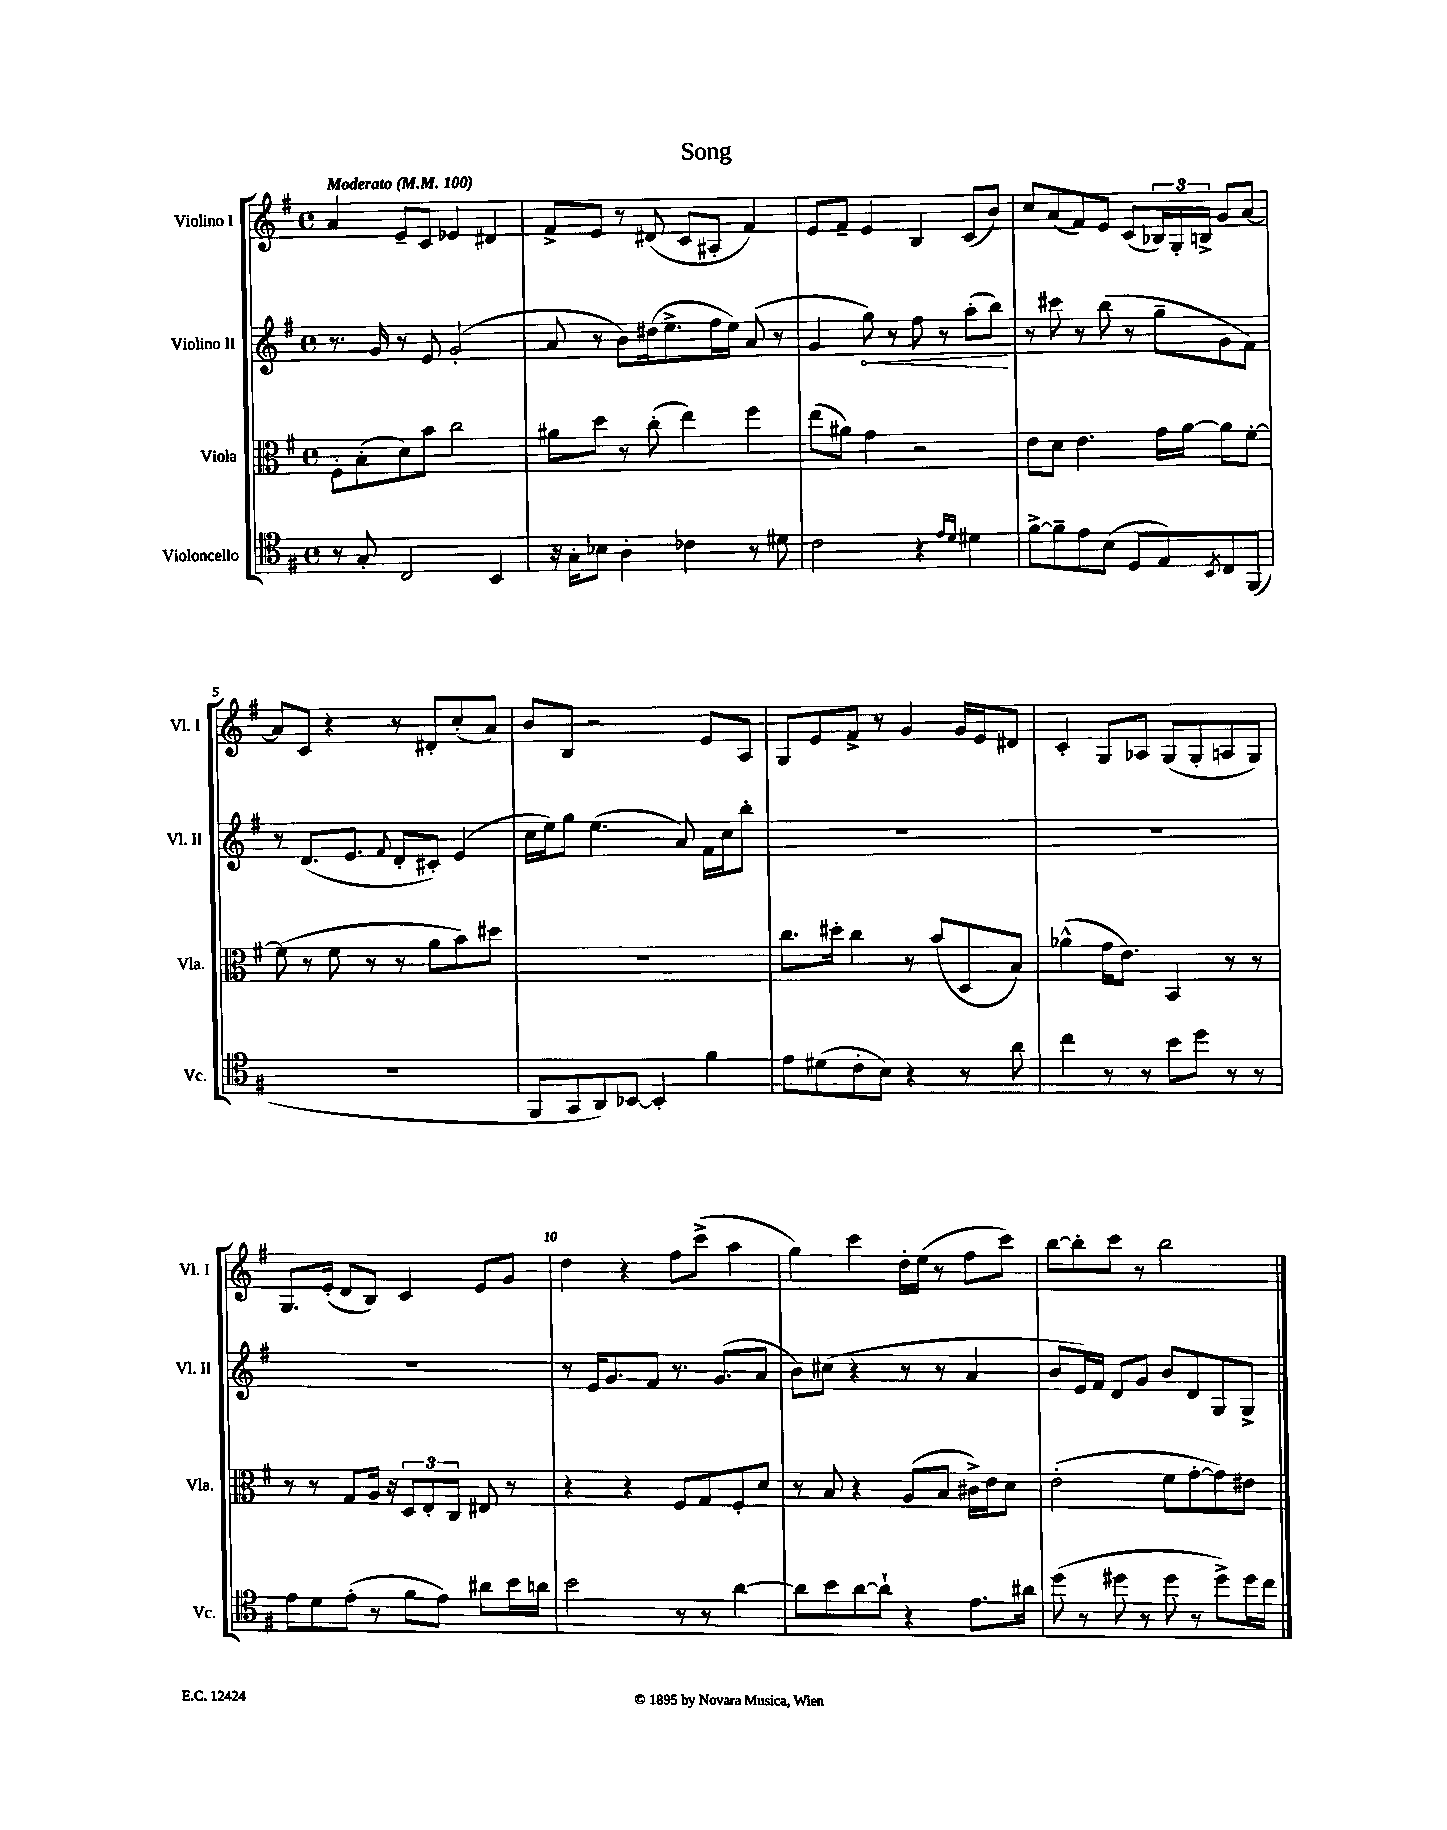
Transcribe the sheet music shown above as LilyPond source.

\header { title = "Song" }
<<
\new StaffGroup <<
\new Staff = "s0" \with { instrumentName = "Violino I" shortInstrumentName = "Vl. I" } {
    \clef treble \key g \major \defaultTimeSignature \time 4/4 \tempo "Moderato" 4 = 100
    a'4 e'8-- c'8 ees'4 dis'4 |
    fis'8-> e'8 r8 dis'8( c'8 ais8-. fis'4) |
    e'8 fis'8-- e'4 b4 c'8( b'8) |
    c''8 a'8( fis'8) e'8 c'8( \tuplet 3/2 { bes16) g16-. b16-> } g'8 a'8~ |
    a'8 c'8 r4 r8 dis'8-. c''8-.( a'8) |
    b'8 b8 r2 e'8 a8 |
    g8 e'8 fis'8-> r8 g'4 g'16 e'16 dis'8 |
    c'4-. g8 aes8 g8( g8-. a8 g8) |
    g8. e'16-.( d'8 b8) c'4 e'8 g'8 |
    d''4 r4 fis''8 c'''8->( a''4 |
    g''4) c'''4 d''16-. e''16( r8 fis''8 c'''8) |
    b''8~ b''8-. c'''8 r8 b''2 \bar "|." |
}
\new Staff = "s1" \with { instrumentName = "Violino II" shortInstrumentName = "Vl. II" } {
    \clef treble \key g \major \defaultTimeSignature \time 4/4
    r8. g'16 r8 e'8 g'2-.( |
    a'8 r8 b'8) dis''16( e''8.-> fis''16 e''16) a'8( r8 |
    g'4 \once \override Hairpin.circled-tip = ##t g''8\<) r8 fis''8 r8 a''8-.( b''8\!) |
    r8 cis'''8 r8 b''8( r8 g''8-- g'8 fis'8) |
    r8 d'8.( e'8. \appoggiatura { fis'8 } d'8-. cis'8-.) e'4( |
    c''16 e''16) g''8 e''4.( a'8) fis'16 c''16 b''8-. |
    R1 |
    R1 |
    R1 |
    r8 e'16 g'8. fis'8 r8. g'8.( a'8 |
    b'8) cis''8( r4 r8 r8 a'4 |
    b'8 e'16) fis'16 d'8 g'8 b'8 d'8 g8 g8-> \bar "|." |
}
\new Staff = "s2" \with { instrumentName = "Viola" shortInstrumentName = "Vla." } {
    \clef alto \key g \major \defaultTimeSignature \time 4/4
    fis8-. b8-.( d'8) b'8 c''2 |
    ais'8 d''8 r8 c''8-.( e''4) fis''4 |
    e''8( ais'8) g'4 r2 |
    e'8 d'8 e'4. g'16 a'16~ a'8 fis'8~-. |
    fis'8( r8 fis'8 r8 r8 a'8 b'8) dis''8 |
    R1 |
    c''8. dis''16-. c''4 r8 b'8( d8 b8) |
    aes'4-^( g'16 e'8.) b,4 r8 r8 |
    r8 r8 g8 a16 r16 \tuplet 3/2 { d8 e8-. c8 } eis8 r8 |
    r4 r4 fis8 g8 fis8-. d'8 |
    r8 b8 r4 a8( b8 cis'16->) e'16 d'8 |
    e'2-.( fis'8 g'8~-. g'8) eis'8 \bar "|." |
}
\new Staff = "s3" \with { instrumentName = "Violoncello" shortInstrumentName = "Vc." } {
    \clef tenor \key g \major \defaultTimeSignature \time 4/4
    r8 g8-. c2 b,4 |
    r16 g16-. bes8 a4-. ces'4 r8 dis'8 |
    c'2 r4 \grace { e'16 d'16 } dis'4 |
    fis'8~-> fis'8-- e'8 b8( d8 e8) \acciaccatura { b,8 } c8 fis,8( |
    R1 |
    fis,8 g,8 a,8) bes,8~ bes,4-. fis'4 |
    e'8 dis'8( c'8-. b8) r4 r8 a'8 |
    c''4 r8 r8 b'8 d''8 r8 r8 |
    e'8 d'8 e'8-.( r8 fis'8 e'8) ais'8 b'16 a'16 |
    b'2 r8 r8 a'4~ |
    a'8 b'8 a'8~ a'8-! r4 e'8. ais'16 |
    d''8( r8 dis''8 r8 dis''8 r8 dis''8->) dis''16 c''16 \bar "|." |
}
>>
>>
\layout { \context { \Score \override BarNumber.break-visibility = ##(#f #t #t) barNumberVisibility = #(every-nth-bar-number-visible 5) } }
